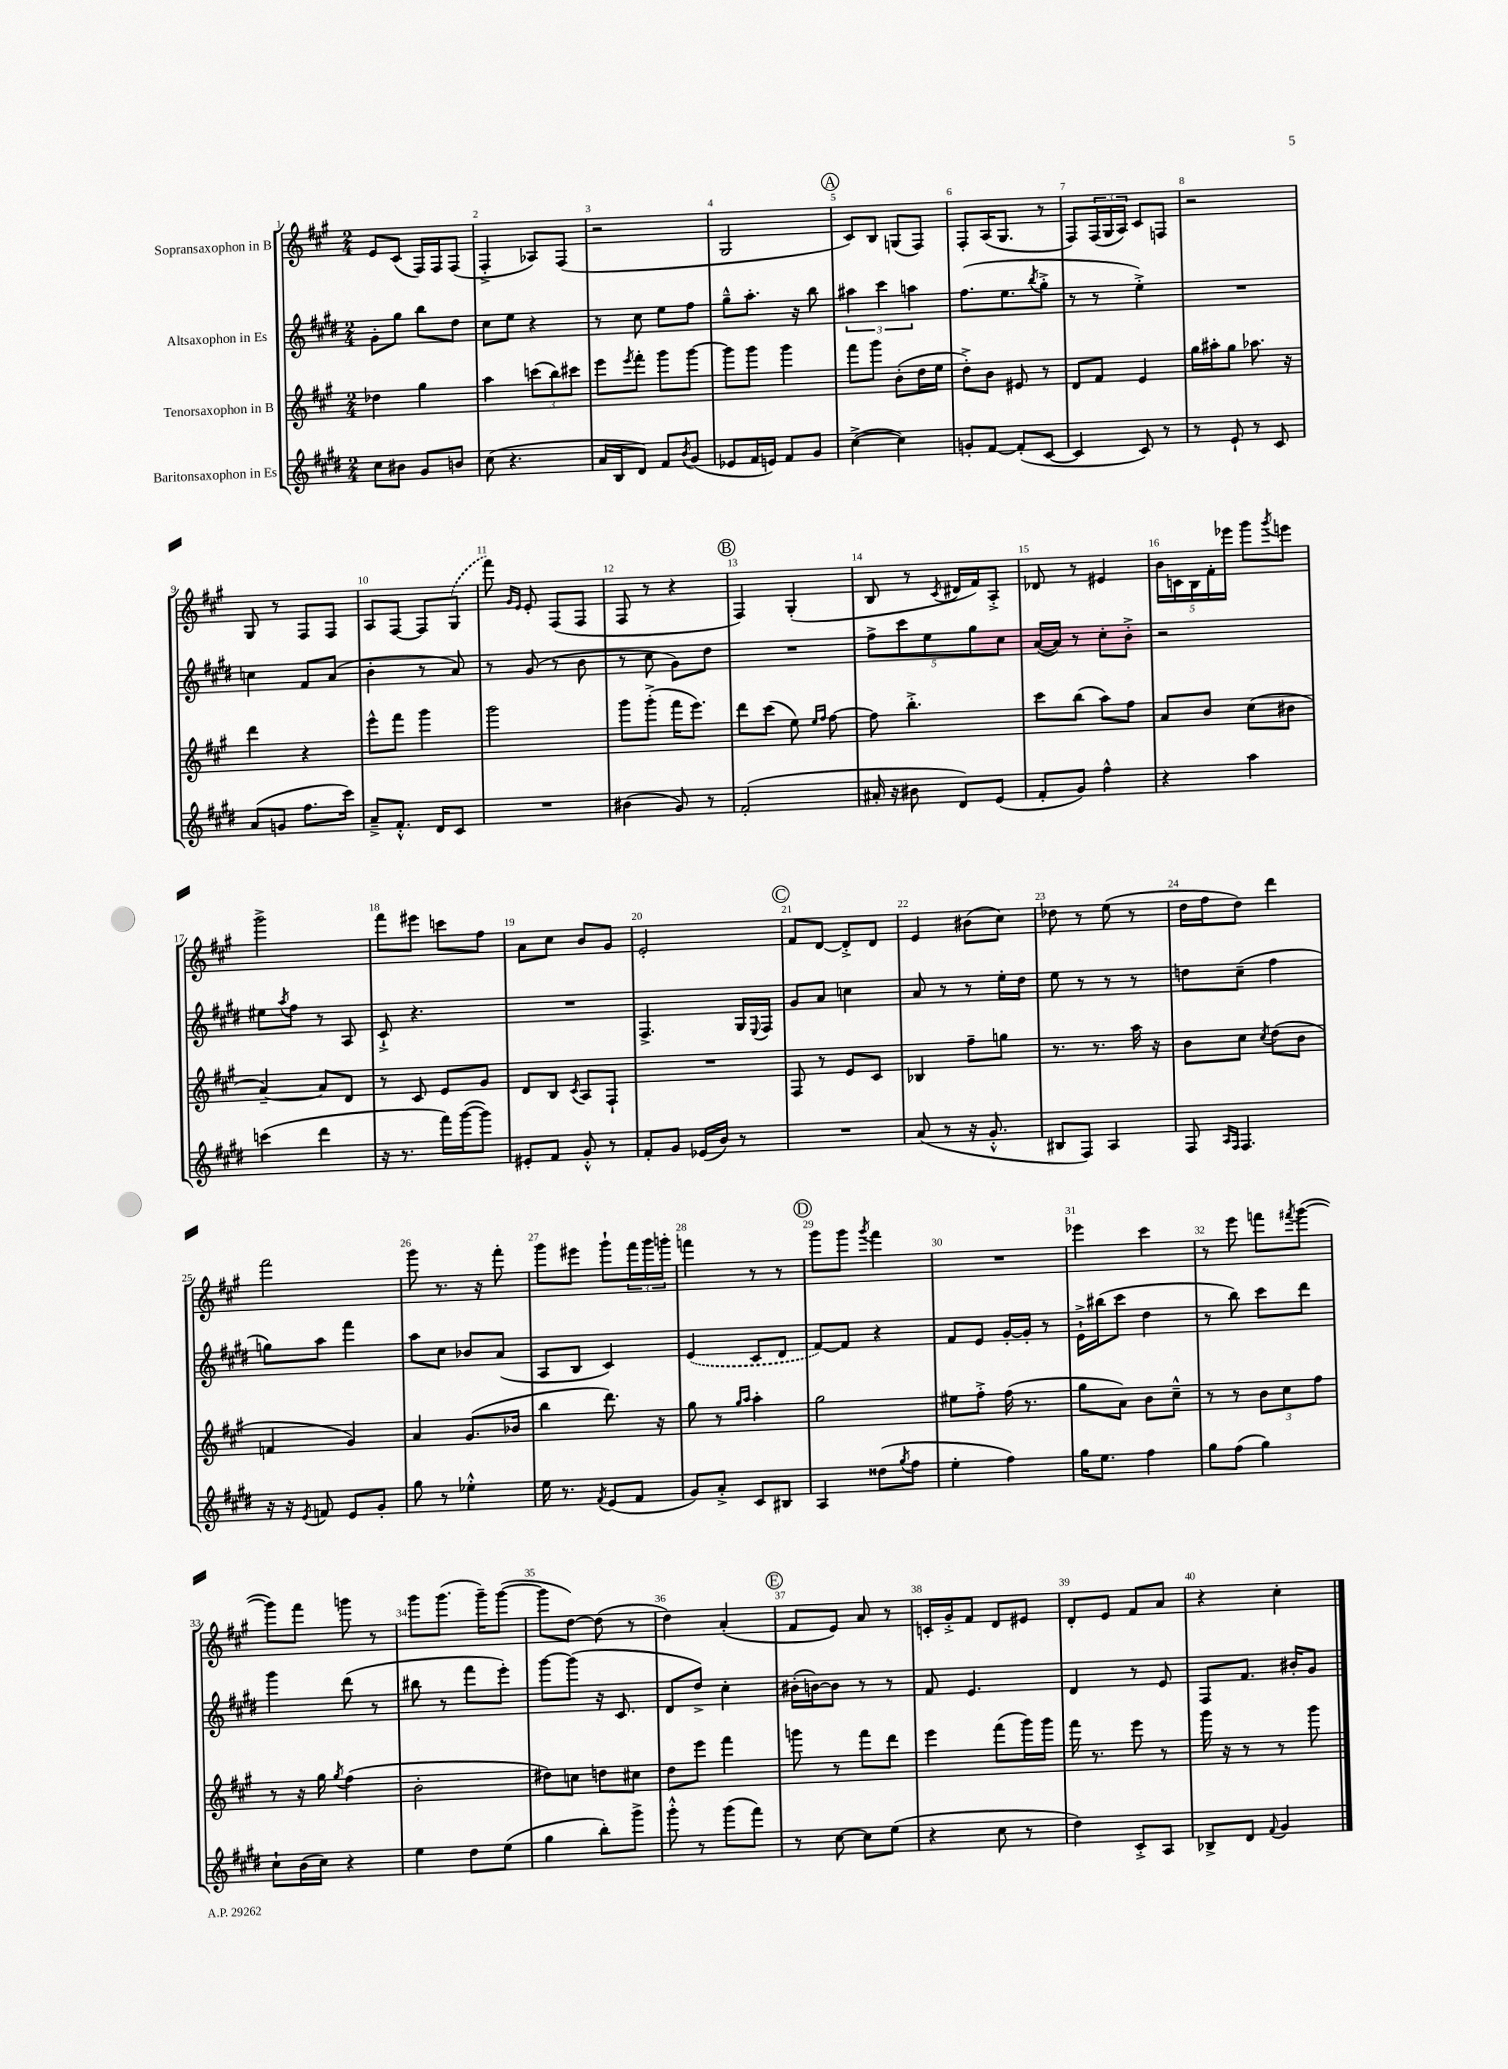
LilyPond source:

<<
\new StaffGroup <<
\new Staff = "s0" \with { instrumentName = "Sopransaxophon in B" } {
    \clef treble \key a \major \numericTimeSignature \time 2/4
    e'8 cis'8( fis16) fis16 fis8( |
    fis4-.-> aes8) fis8( |
    r2 |
    gis2 |
    \mark \markup { \circle "A" } cis'8) b8 g8( fis8) |
    fis8-. a16( gis8. r8 |
    fis8) \tuplet 3/2 { fis16( gis16 a16) } cis'8 f8 |
    r2 |
    gis8 r8 fis8 fis8 |
    a8 fis8~ fis8 \once \slurDashed gis8( |
    fis'''8) \grace { gis'16 e'16 } e'8-. fis8( fis8 |
    fis8 r8 r4 |
    \mark \markup { \circle "B" } fis4) gis4-.( |
    b8 r8 \acciaccatura { cis'8 } dis'16 fis'16) a8-.-> |
    des'8 r8 eis'4 |
    \tuplet 5/4 { b'16 c'16 b16 fis'16-. ees'''16 } gis'''8 \acciaccatura { gis'''8 } e'''8 |
    gis'''2-> |
    fis'''8 eis'''8 c'''8 fis''8 |
    a'8 cis''8 b'8 gis'8 |
    e'2-. |
    \mark \markup { \circle "C" } fis'8 d'8~ d'8-.-> d'8 |
    e'4 bis'8( cis''8) |
    des''8 r8 e''8( r8 |
    d''16 fis''16 d''8) d'''4 |
    fis'''2 |
    gis'''8 r8. r16 fis'''8-. |
    gis'''8 eis'''8 gis'''8-! \tuplet 3/2 { fis'''16 gis'''16 g'''16-. } |
    f'''4 r8 r8 |
    \mark \markup { \circle "D" } gis'''8 gis'''8 \acciaccatura { gis'''8 } fis'''4 |
    R2 |
    ees'''4 cis'''4 |
    r8 e'''8 f'''8 \acciaccatura { fis'''8 } gis'''8~( |
    gis'''8) fis'''8 g'''8 r8 |
    gis'''8 gis'''8.( gis'''16--) gis'''8~( |
    gis'''8 d''8~) d''8( r8 |
    d''4) a'4-.( |
    \mark \markup { \circle "E" } fis'8 e'8) a'8 r8 |
    c'16-. gis'16-.-> fis'8 d'8 eis'8 |
    d'8-. e'8 fis'8 a'8 |
    r4 cis''4-. \bar "|." |
}
\new Staff = "s1" \with { instrumentName = "Altsaxophon in Es" } {
    \clef treble \key e \major \numericTimeSignature \time 2/4
    gis'8-. gis''8 b''8 dis''8 |
    cis''8 e''8 r4 |
    r8 cis''8 e''8 fis''8 |
    gis''8---^ a''8.-. r16 b''8 |
    \mark \markup { \circle "A" } \tuplet 3/2 { ais''4 cis'''4 a''4 } |
    fis''8.( e''8. \acciaccatura { b''8 } gis''8-.-> |
    r8 r8 e''4-.->) |
    R2 |
    c''4 fis'8 a'8( |
    b'4-. r8 a'8) |
    r8 gis'8( r8 b'8 |
    r8 cis''8 gis'8) dis''8 |
    \mark \markup { \circle "B" } R2 |
    \tuplet 5/4 { fis''8-> cis'''8 e''8 gis''8 cis''8 } |
    a'16~( a'16) r8 cis''8-. b'8-.-> |
    r2 |
    eis''8 \acciaccatura { a''8 } fis''8 r8 a8 |
    cis'8-!-> r4. |
    R2 |
    fis4.-> gis16 \appoggiatura { e8 } fis16 |
    \mark \markup { \circle "C" } gis'8 a'8 c''4 |
    a'8 r8 r8 e''16-. dis''16 |
    e''8 r8 r8 r8 |
    d''8 cis''8--( fis''4 |
    g''8) a''8 fis'''4 |
    a''8 cis''8 bes'8 a'8( |
    a8 b8 cis'4) |
    \once \slurDashed e'4( cis'8 dis'8 |
    \mark \markup { \circle "D" } fis'8~) fis'8 r4 |
    fis'8 e'8 gis'16~-. gis'16-. r8 |
    e'16-!-> bis''16( cis'''8 dis''4 |
    r8 b''8) cis'''8 dis'''8 |
    gis'''4 dis'''8( r8 |
    bis''8 r8 fis'''8 e'''8-.) |
    gis'''8~ gis'''8( r16 cis'8. |
    dis'8 dis''8->) cis''4-. |
    \mark \markup { \circle "E" } bis'16-.( b'16~) b'8 r8 r8 |
    fis'8 e'4. |
    dis'4 r8 e'8 |
    fis8 fis'8. bis'16-. gis'8 \bar "|." |
}
\new Staff = "s2" \with { instrumentName = "Tenorsaxophon in B" } {
    \clef treble \key a \major \numericTimeSignature \time 2/4
    des''4 gis''4 |
    a''4 \tuplet 3/2 { c'''8( b''8) cis'''8 } |
    e'''8 \acciaccatura { e'''8 } fis'''8-. gis'''8 gis'''8~ |
    gis'''8 gis'''8 gis'''4 |
    \mark \markup { \circle "A" } fis'''8 gis'''8 b'8-.( d''16 e''16 |
    d''8-.->) b'8 eis'8 r8 |
    d'8 fis'8 e'4 |
    gis''16 ais''16-. gis''8 aes''8. r16 |
    d'''4 r4 |
    e'''8-^ fis'''8 gis'''4 |
    gis'''2 |
    gis'''8 gis'''8-.->( fis'''16 e'''8.) |
    \mark \markup { \circle "B" } d'''8 cis'''8( e''8) \grace { e''16 fis''16 } fis''8~ |
    fis''8 b''4.-.-> |
    cis'''8 b''8( a''8) fis''8 |
    a'8 b'8 cis''8( bis'8 |
    a'4~--) a'8 d'8 |
    r8 cis'8 e'8 gis'8 |
    d'8 b8 \acciaccatura { cis'8 } a8 fis8-! |
    R2 |
    \mark \markup { \circle "C" } fis8 r8 e'8 cis'8 |
    bes4 fis''8-- g''8 |
    r8. r8. a''16 r16 |
    b'8 cis''8 \acciaccatura { cis''8 } d''8( b'8 |
    f'4 gis'4) |
    a'4 gis'8.( bes'16 |
    b''4 d'''8.) r16 |
    gis''8 r8 \grace { gis''16 a''16 } a''4-. |
    \mark \markup { \circle "D" } gis''2 |
    eis''8 fis''8-.-> fis''16( r8. |
    gis''8 a'8) b'8 cis''8---^ |
    r8 r8 \tuplet 3/2 { b'8 cis''8 fis''8 } |
    r8 r16 gis''16 \acciaccatura { gis''8 } fis''4( |
    b'2-. |
    dis''8) c''8 d''8 cis''8 |
    d''8 e'''8 fis'''4 |
    \mark \markup { \circle "E" } g'''8 r8 fis'''8 d'''8 |
    e'''4 fis'''8( gis'''16) gis'''16 |
    fis'''16 r8. e'''8 r8 |
    gis'''16 r16 r8 r8 gis'''8 \bar "|." |
}
\new Staff = "s3" \with { instrumentName = "Baritonsaxophon in Es" } {
    \clef treble \key e \major \numericTimeSignature \time 2/4
    cis''8 bis'8 gis'8 b'8 |
    cis''8( r4. |
    a'16 b16 dis'8) fis'8 \acciaccatura { b'8 } gis'8( |
    ees'8 fis'16 e'16) fis'8 gis'8 |
    \mark \markup { \circle "A" } cis''4~->( cis''4) |
    g'8-. fis'8~ fis'8-.( cis'8~ |
    cis'4 cis'8) r8 |
    r8 e'8-! r8 cis'8 |
    a'8( g'8 fis''8. cis'''16) |
    a'8---> fis'8.-.-^ dis'16 cis'8 |
    R2 |
    bis'4( gis'8) r8 |
    \mark \markup { \circle "B" } fis'2-.( |
    ais'16-. r16 bis'8 dis'8) e'8( |
    fis'8-. gis'8) fis''4-^ |
    r4 a''4 |
    c'''4( dis'''4 |
    r16 r8. fis'''16) gis'''16~( gis'''8) |
    eis'8-. fis'8 gis'8-.-^ r8 |
    fis'8-. gis'8 ees'16( b'16) r8 |
    \mark \markup { \circle "C" } R2 |
    a'8( r8 r16 gis'8.-.-^ |
    bis8 fis8) a4 |
    fis8 \grace { a16 fis16 } fis4. |
    r16 r16 \acciaccatura { e'8 } f'8 e'8 gis'8-. |
    gis''8 r8 ees''4-.-^ |
    e''16 r8. \acciaccatura { fis'8 } e'8( fis'8 |
    gis'8) a'8-.-> cis'8 bis8 |
    \mark \markup { \circle "D" } a4 disis''8( \acciaccatura { gis''8 } fis''8 |
    e''4-. fis''4) |
    gis''16 e''8. fis''4 |
    gis''8 fis''8( gis''4) |
    cis''8-! b'16( cis''16) r4 |
    e''4 dis''8 e''8( |
    gis''4 b''8-.) gis'''8-> |
    gis'''8-.-^ r8 gis'''8( fis'''8) |
    \mark \markup { \circle "E" } r8 cis''8~ cis''8 e''8( |
    r4 cis''8 r8 |
    dis''4) cis'8-.-> a8 |
    bes8-> dis'8 \appoggiatura { fis'8 } gis'4 \bar "|." |
}
>>
>>
\layout { \context { \Score \override BarNumber.break-visibility = ##(#f #t #t) barNumberVisibility = #all-bar-numbers-visible } }
